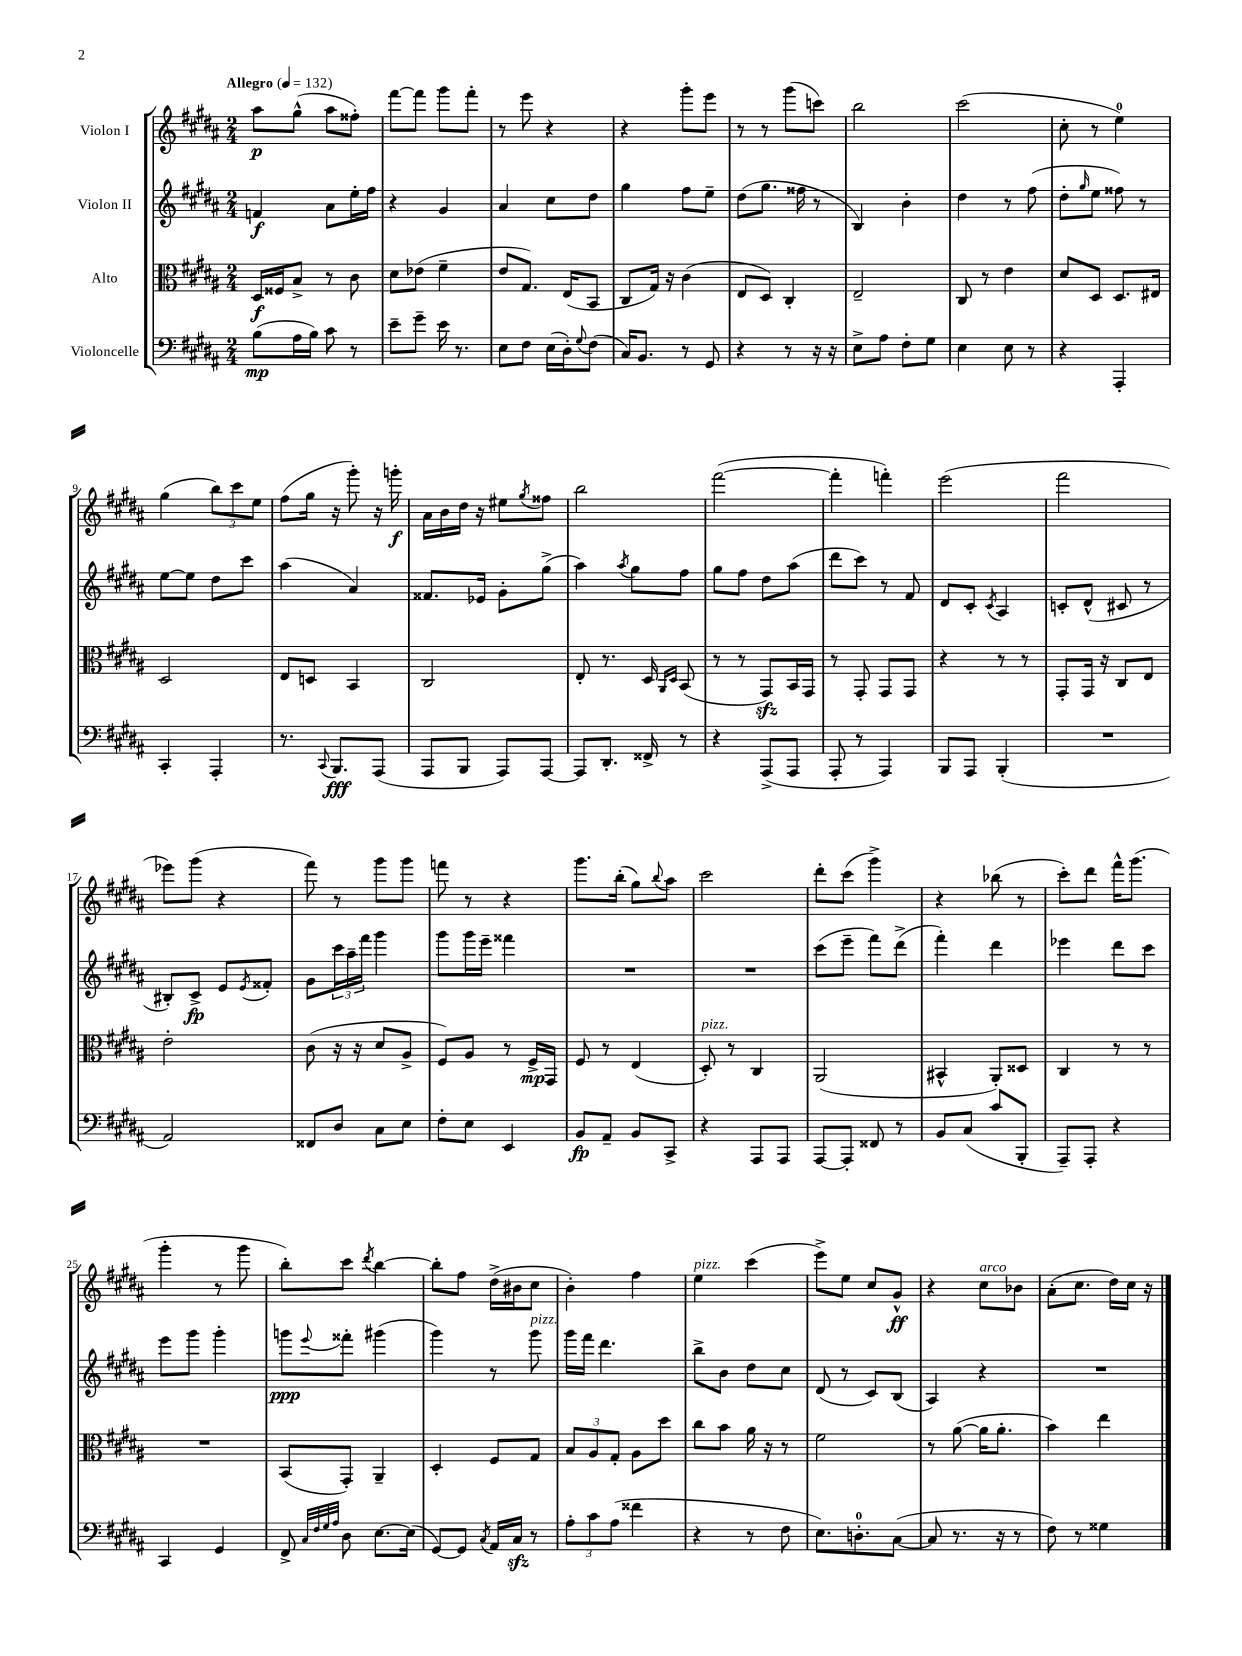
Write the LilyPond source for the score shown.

<<
\new StaffGroup <<
\new Staff = "s0" \with { instrumentName = "Violon I" } {
    \clef treble \key b \major \numericTimeSignature \time 2/4 \tempo "Allegro" 4 = 132
    ais''8\p gis''8-^( ais''8 fisis''8-.) |
    fis'''8~ fis'''8 gis'''8 fis'''8-. |
    r8 e'''8 r4 |
    r4 gis'''8-. e'''8 |
    r8 r8 gis'''8( c'''8) |
    b''2 |
    cis'''2( |
    cis''8-. r8 e''4-0) |
    gis''4( \tuplet 3/2 { b''8) cis'''8 e''8 } |
    fis''8( gis''16 r16 gis'''8-.) r16 g'''16-.\f |
    ais'16 b'16 dis''16 r16 eis''8 \acciaccatura { gis''8 } fisis''8 |
    b''2 |
    fis'''2~( |
    fis'''4-. f'''4-.) |
    e'''2( |
    fis'''2 |
    ees'''8) gis'''8( r4 |
    fis'''8) r8 gis'''8 gis'''8 |
    f'''8 r8 r4 |
    gis'''8. b''16-.( gis''8) \appoggiatura { b''8 } ais''8 |
    cis'''2 |
    dis'''8-. cis'''8( gis'''4->) |
    r4 bes''8( r8 |
    cis'''8-.) dis'''8 fis'''16-^ gis'''8.( |
    gis'''4-. r8 gis'''8 |
    b''8-.) cis'''8 \acciaccatura { dis'''8 } b''4~ |
    b''8-. fis''8 dis''16->( bis'16 cis''8 |
    b'4-.) fis''4 |
    e''4^\markup { \italic "pizz." } cis'''4( |
    e'''8->) e''8 cis''8 gis'8-^\ff |
    r4 cis''8^\markup { \italic "arco" } bes'8 |
    ais'8-.( cis''8. dis''16) cis''16 r16 \bar "|." |
}
\new Staff = "s1" \with { instrumentName = "Violon II" } {
    \clef treble \key b \major \numericTimeSignature \time 2/4
    f'4\f ais'8 e''16-. fis''16 |
    r4 gis'4 |
    ais'4 cis''8 dis''8 |
    gis''4 fis''8 e''8-- |
    dis''8( gis''8. fisis''16 r8 |
    b4) b'4-. |
    dis''4 r8 fis''8( |
    dis''8-. \grace { gis''16 } e''8 fisis''8) r8 |
    e''8~ e''8 dis''8 cis'''8 |
    ais''4( ais'4) |
    fisis'8. ees'16 gis'8-. gis''8->( |
    ais''4) \acciaccatura { ais''8 } gis''8 fis''8 |
    gis''8 fis''8 dis''8 ais''8( |
    dis'''8 cis'''8) r8 fis'8 |
    dis'8 cis'8-. \acciaccatura { cis'8 } ais4 |
    c'8-. dis'8-^( cis'8 r8 |
    bis8-.) cis'8->\fp e'8 \acciaccatura { e'8 } fisis'8-. |
    gis'8 \tuplet 3/2 { cis'''16 ais''16-- fis'''16 } gis'''4 |
    gis'''8 gis'''16 e'''16-- fisis'''4 |
    R2 |
    R2 |
    cis'''8( e'''8-- fis'''8) dis'''8->( |
    fis'''4-.) dis'''4 |
    ees'''4 dis'''8 cis'''8 |
    e'''8 gis'''8 gis'''4-. |
    g'''8\ppp \appoggiatura { e'''8 } fisis'''8-. gis'''4( |
    gis'''4) r8 gis'''8^\markup { \italic "pizz." } |
    gis'''16 fis'''16 dis'''4. |
    b''8-> b'8 dis''8 cis''8 |
    dis'8( r8 cis'8) b8( |
    ais4) r4 |
    R2 \bar "|." |
}
\new Staff = "s2" \with { instrumentName = "Alto" } {
    \clef alto \key b \major \numericTimeSignature \time 2/4
    dis16\f fisis16 b8-> r8 cis'8 |
    dis'8 ees'8( fis'4-- |
    e'8 gis8.) e16( b,8 |
    cis8 gis16) r16 cis'4( |
    e8 dis8) cis4-. |
    e2-- |
    cis8 r8 e'4 |
    dis'8 dis8 dis8. eis16 |
    dis2 |
    e8 d8 b,4 |
    cis2 |
    e8-. r8. dis16 \grace { ais,16 dis16 } b,8( |
    r8 r8 gis,8\sfz) b,16 gis,16 |
    r8 gis,8-. gis,8 gis,8 |
    r4 r8 r8 |
    gis,8-. gis,16 r16 cis8 e8 |
    e'2-. |
    cis'8( r16 r16 dis'8 ais8-> |
    fis8) ais8 r8 fis16->\mp gis,16 |
    fis8 r8 e4( |
    dis8-.^\markup { \italic "pizz." }) r8 cis4 |
    ais,2( |
    bis,4-^ ais,8-.) disis8 |
    cis4 r8 r8 |
    R2 |
    b,8( gis,8-.) ais,4-- |
    dis4-. fis8 gis8 |
    \tuplet 3/2 { b8 ais8 gis8-. } ais8 dis''8 |
    cis''8 b'8 ais'16 r16 r8 |
    fis'2 |
    r8 ais'8~( ais'16 ais'8.-. |
    b'4) e''4 \bar "|." |
}
\new Staff = "s3" \with { instrumentName = "Violoncelle" } {
    \clef bass \key b \major \numericTimeSignature \time 2/4
    b8\mp( ais16 b16) cis'8 r8 |
    e'8-- gis'8-- e'16 r8. |
    e8 fis8 e16( dis16-.) \appoggiatura { gis8 } fis8( |
    cis16) b,8. r8 gis,8 |
    r4 r8 r16 r16 |
    e8-> ais8 fis8-. gis8 |
    e4 e8 r8 |
    r4 ais,,4-. |
    cis,4-. ais,,4-. |
    r8. \appoggiatura { cis,8 } b,,8.\fff ais,,8( |
    ais,,8 b,,8 ais,,8) ais,,8~ |
    ais,,8 dis,8.-. fisis,16-> r8 |
    r4 ais,,8->( ais,,8 |
    ais,,8-. r8 ais,,4) |
    b,,8 ais,,8 b,,4-.( |
    R2 |
    ais,2) |
    fisis,8 dis8 cis8 e8 |
    fis8-. e8 e,4 |
    b,8\fp ais,8-- b,8 cis,8-> |
    r4 ais,,8 ais,,8 |
    ais,,8~ ais,,8-. fisis,8 r8 |
    b,8 cis8( cis'8 b,,8-. |
    ais,,8--) ais,,8-. r4 |
    cis,4 gis,4 |
    fis,8-> \grace { cis32 fis32 gis32 ais32 } dis8 e8.~ e16( |
    gis,8~) gis,8 \acciaccatura { cis8 } ais,16 cis16\sfz r8 |
    \tuplet 3/2 { ais8-. cis'8 ais8( } fisis'4 |
    r4 r8 fis8 |
    e8.) d8.-0-. cis8~( |
    cis8 r8. r16 r8 |
    fis8) r8 gisis4 \bar "|." |
}
>>
>>
